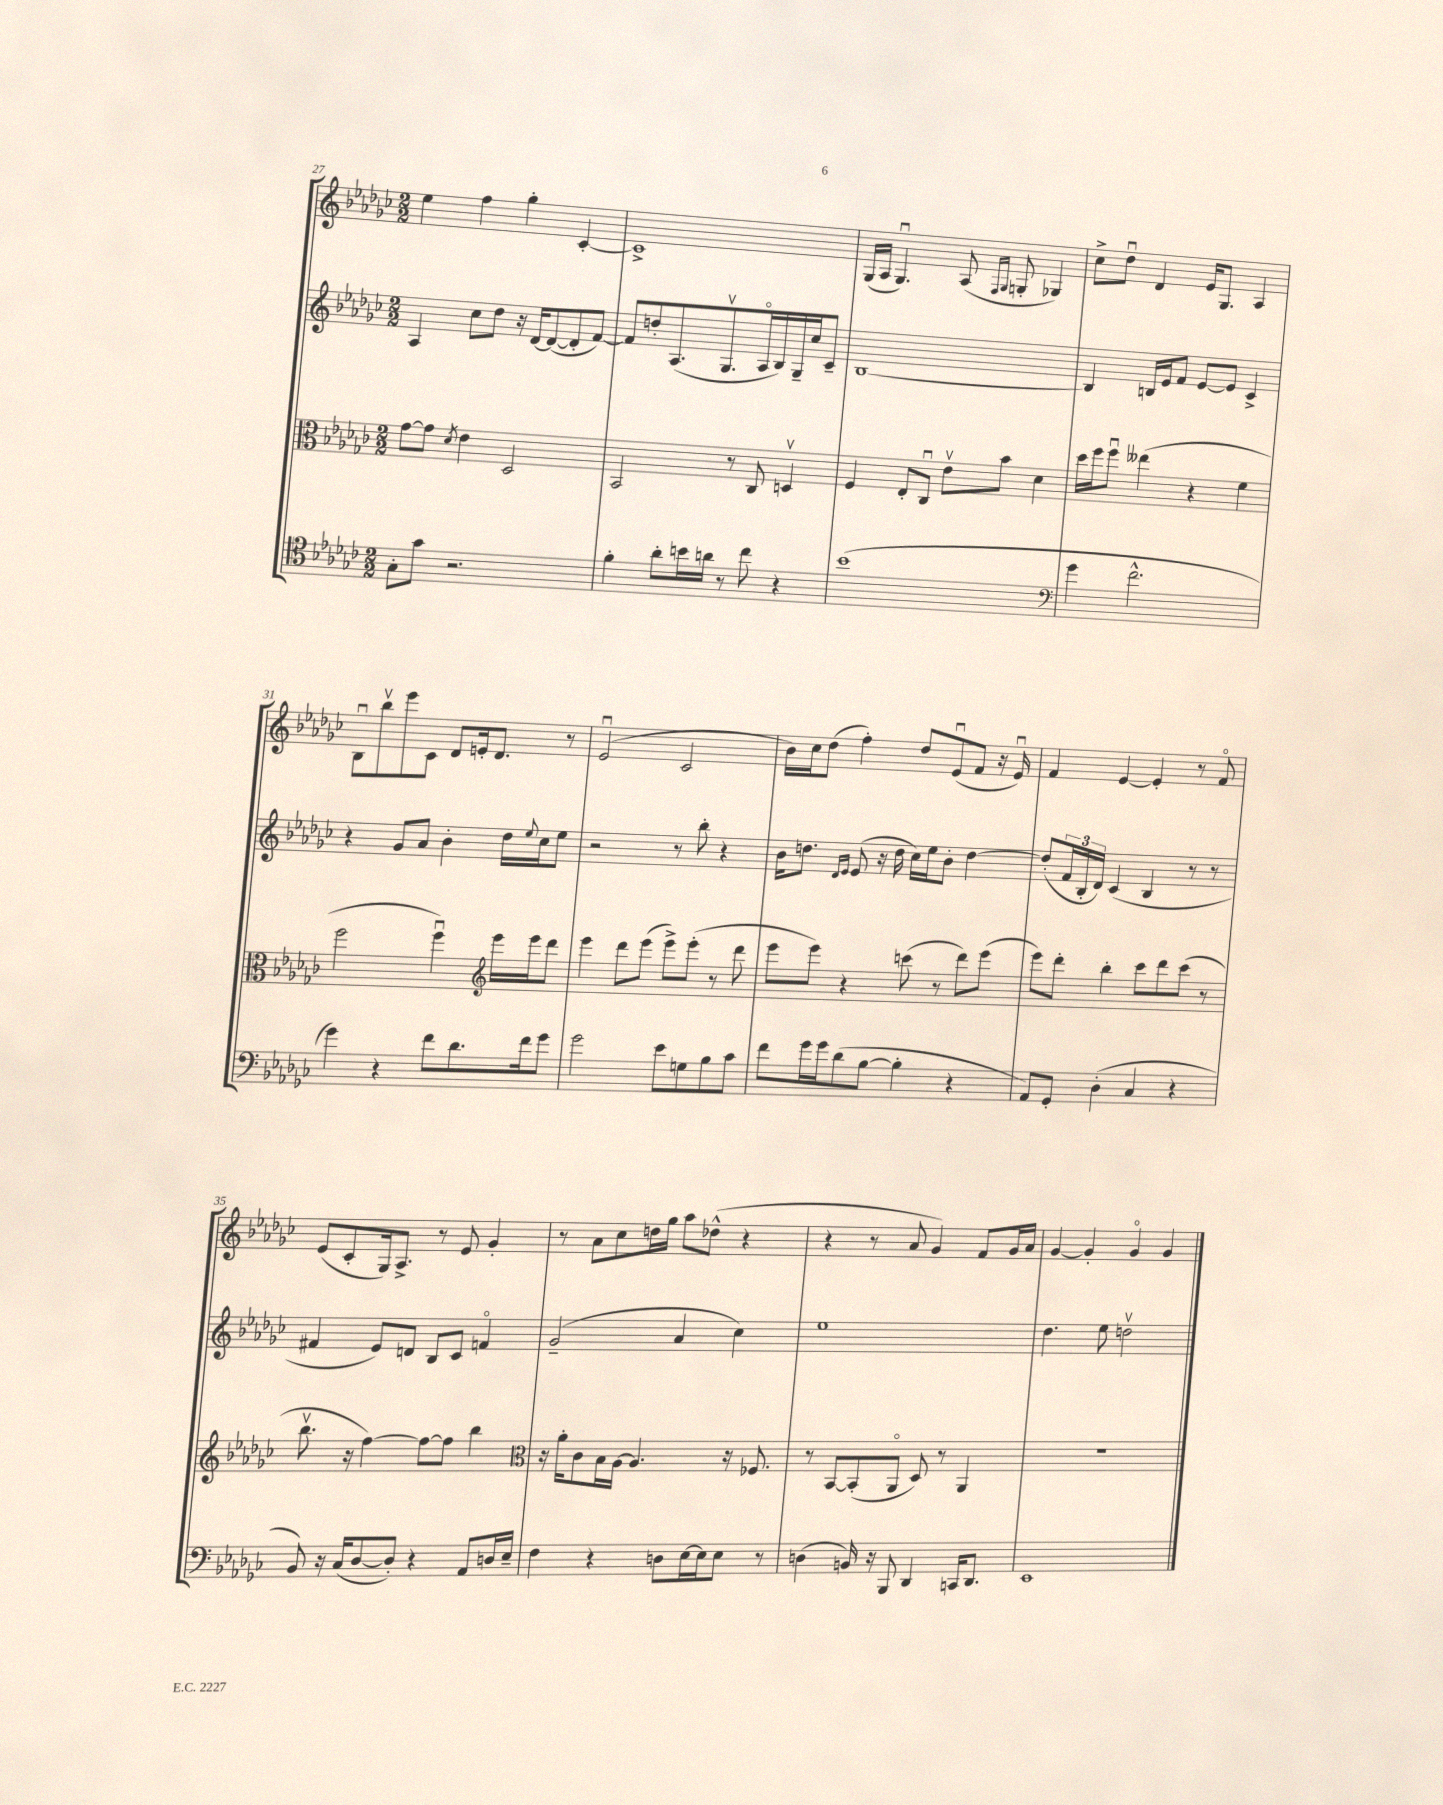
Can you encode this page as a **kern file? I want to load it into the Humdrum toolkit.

**kern	**kern	**kern	**kern
*part4	*part3	*part2	*part1
*staff4	*staff3	*staff2	*staff1
*clefC4	*clefC3	*clefG2	*clefG2
*k[b-e-a-d-g-c-]	*k[b-e-a-d-g-c-]	*k[b-e-a-d-g-c-]	*k[b-e-a-d-g-c-]
*M2/2	*M2/2	*M2/2	*M2/2
=27	=27	=27	=27
8G-'\L	[8g-\L	4A-/	4ee-\
8g-\J	8g-\J]	.	.
.	8qd-/	.	.
2.r	4e-\	8cc-\L	4ff\
.	.	8dd-\J	.
.	2D-/	16r	4gg-'\
.	.	[16d-/KL	.
.	.	(8d-/_	.
.	.	8d-'/]	[4c-'/
.	.	[8f/J)	.
=28	=28	=28	=28
4f'\	2BB-/	8f/L]	1c-^]
.	.	8ddn'/	.
8a-'\L	.	(8.A-/	.
16bn\L	.	.	.
16an\JJ	.	8.G-v/	.
8r	8r	.	.
8cc-\	8C-/	16A-/L	.
.	.	16B-/)	.
4r	4Dnv/	16G-~/	.
.	.	16cc-/J	.
.	.	8c-~/J	.
=29	=29	=29	=29
(1b-	4F/	[1B-	(16G-/LL
.	.	.	16A-/JJ
.	.	.	4.G-u/)
.	8E-'/L	.	.
.	8C-u/J	.	.
.	8e-v\L	.	(8A-/
.	.	.	16qqF/LL
.	.	.	16qqG-/JJ
.	8b-\J	.	8Gn'/
.	4d-\	.	4G-X/)
=30	=30	=30	=30
*clefF4	*	*	*
4g-\	16dd-\LL	4B-/]	8cc-^\L
.	16ff\J	.	.
.	8ffu\J	.	8dd-u\J
2.f^^\	(4ee--X\	16Bn/LL	4d-/
.	.	16e-/J	.
.	.	8f/J	.
.	4r	[8e-/L	16e-/KL
.	.	.	8.G-/J
.	.	8e-/J]	.
.	4f\	4c-^/	4A-/
!!LO:LB:g=z
=31	=31	=31	=31
4g-\)	2ff\	4r	8B-u\L
.	.	.	8bb-v\
4r	.	8g-/L	8eee-\
.	.	8a-/J	8c-\J
8f\L	4ffu\)	4b-'\	8d-/L
8.d-\	.	.	16en'/k
.	.	.	8.d-/J
*	*clefG2	*	*
.	16eee-\LL	16dd-\LL	.
.	.	8qqee-/	.
16f\k	16eee-\J	16cc-\J	.
8g-\J	8ddd-\J	8ee-\J	8r
=32	=32	=32	=32
2g-\	4eee-\	2r	(2e-u/
.	8ddd-\L	.	.
.	(8eee-\J	.	.
8e-\L	8eee-^\L)	8r	2c-/
8Gn\	(8eee-'\J	8bb-'\	.
8B-\	8r	4r	.
8c-\J	8ddd-\	.	.
=33	=33	=33	=33
8f\L	8eee-\L	16b-\KL	16b-\LL)
.	.	8.ddn\J	16cc-\J
16g-\L	8eee-\J)	.	(8dd-\J
16g-\J	.	.	.
.	.	16qqd-/LL	.
.	.	16qqe-/JJ	.
(8d-\	4r	(8e-/	4ff'\)
[8B-\J	.	16r	.
.	.	16dd\	.
4B-'\]	(8cccn\	16cc-\LL)	8dd-/L
.	.	16ee-\J	.
.	8r	8b-'\J	(8e-u/
4r	8ddd-\L)	[4dd\	8f/J
.	(8eee-\J	.	16r
.	.	.	16e-u/)
=34	=34	=34	=34
8AA-/L)	8eee-\L)	(8dd'/L]	4f/
8GG-'/J	8ddd-'\J	24f/L	.
.	.	24B-'/	.
.	.	24d-/JJ)	.
(4D-'\	4bb-'\	(4c-/	[4e-/
4C-/	8ccc-\L	4B-/	4e-'/]
.	8ddd-\	.	.
4r	(8ccc-\J	8r	8r
.	8r	8r	8f/
!!LO:LB:g=z
=35	=35	=35	=35
8BB-/)	8.bb-v\	4f#X/	(8e-/L
16r	.	.	8c-'/
(16C-/KL	16r	.	.
[8D-/	[4ff\)	8e-/L)	16G-/k)
.	.	.	8.A-^/J
8D-'/J])	.	8dn/J	.
4r	8ff\L_	8B-/L	8r
.	8ff\J]	8c-/J	8e-/
8AA-/L	4bb-\	4fn/	4g-'/
16Dn/L	.	.	.
16E-~/JJ	.	.	.
=36	=36	=36	=36
*	*clefC3	*	*
4F\	16r	(2g-~/	8r
.	16a-'\KL	.	.
.	8c-\	.	8a-\L
4r	16B-\L	.	8cc-\
.	[16A-\JJ	.	.
.	4.A-/]	.	16ddn\L
.	.	.	16gg-\JJ
8Dn\L	.	4a-/	8aa-\L
[16E-\L	.	.	(8dd-X^^\J
16E-\J]	.	.	.
8E-\J	16r	4cc-\)	4r
.	8.F-X/	.	.
8r	.	.	.
=37	=37	=37	=37
(4Dn\	8r	1ee-	4r
.	[8BB-/L	.	.
16BBn/)	(8BB-'/]	.	8r
16r	.	.	.
8BBB-/	8AA-/J	.	8a-/
4DD-/	8D-/)	.	4g-/)
.	8r	.	.
16CCn/KL	4AA-/	.	8f/L
8.DD-/J	.	.	.
.	.	.	16g-/L
.	.	.	16a-/JJ
=38	=38	=38	=38
1EE-	1r	4.dd-\	[4g-/
.	.	.	4g-'/]
.	.	8ee-\	.
.	.	2ddnv\	4g-/
.	.	.	4g-/
==	==	==	==
*-	*-	*-	*-
